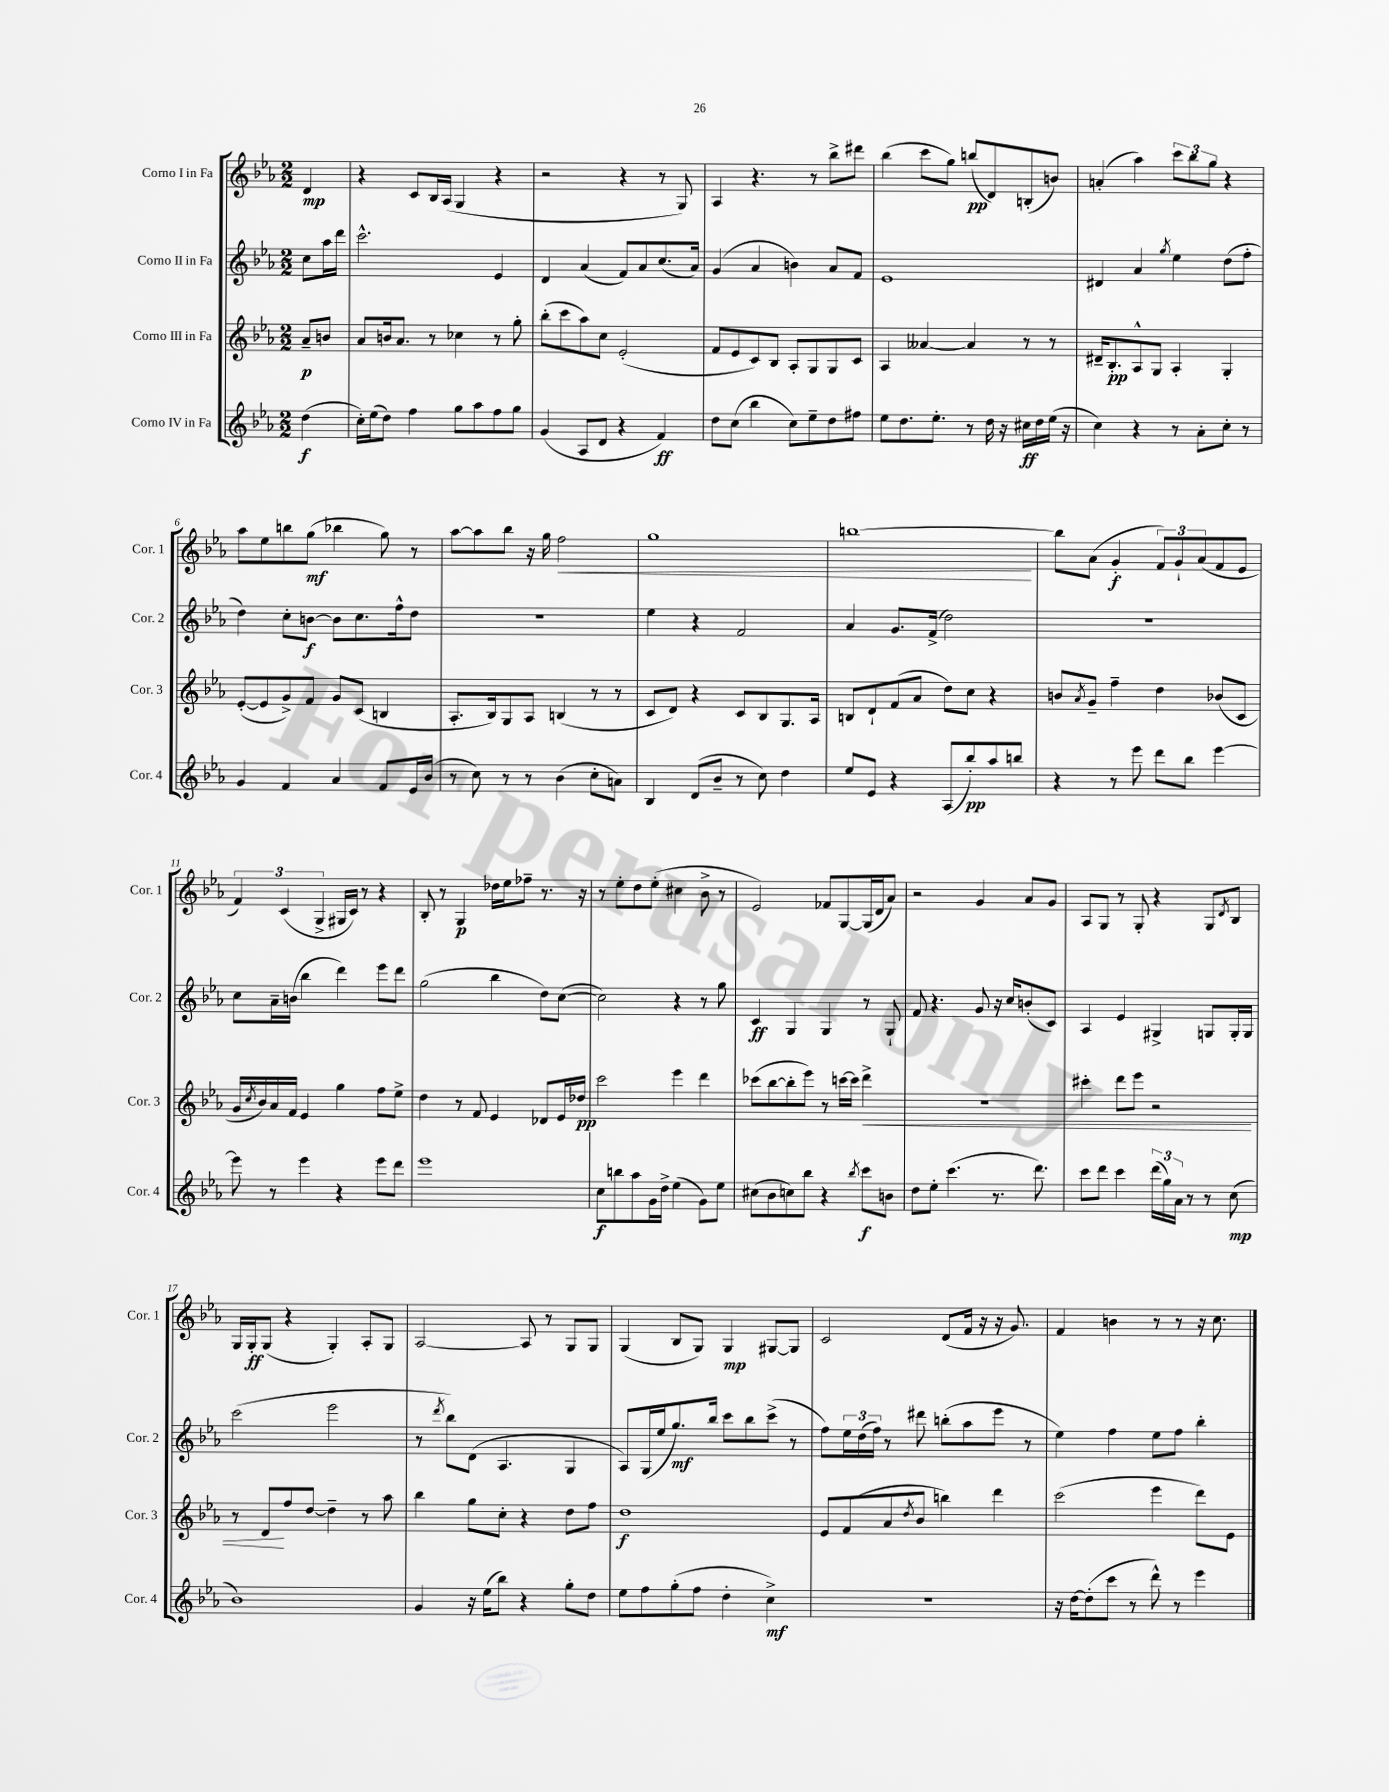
<<
\new StaffGroup <<
\new Staff = "s0" \with { instrumentName = "Corno I in Fa" shortInstrumentName = "Cor. 1" } {
    \clef treble \key ees \major \numericTimeSignature \time 2/2 \partial 4
    d'4\mp |
    r4 c'8 bes16 aes16( g4 r4 |
    r2 r4 r8 g8) |
    aes4 r4. r8 bes''8-> dis'''8 |
    bes''4( c'''8 g''8) b''8\pp( d'8) b8-.( b'8) |
    a'4-.( aes''4) \tuplet 3/2 { c'''8 bes''8 g''8 } r4 |
    aes''8 ees''8 b''8 g''8\mf( bes''4 g''8) r8 |
    aes''8~ aes''8 bes''8 r16 g''16 f''2\< |
    g''1 |
    b''1~\! |
    b''8 aes'8( g'4-.\f \tuplet 3/2 { f'8) g'8-! aes'8( } f'8 ees'8 |
    \tuplet 3/2 { f'4) c'4( g4-> } gis16 c'16) r8 r4 |
    bes8-. r8 g4\p des''16 ees''16 fes''8-- r8. r16 |
    r8 ees''8-. d''8 ees''8-.( cis''4 bes'8-> r8 |
    ees'2) fes'8 g8~ g16( d'16 aes'8) |
    r2 g'4 aes'8 g'8 |
    aes8 g8 r8 g8-. r4 g8 \acciaccatura { d'8 } bes8 |
    g16 g16-.\ff g8( r4 g4-.) aes8-. g8 |
    aes2~ aes8 r8 g8 g8 |
    g4( bes8 g8) g4\mp gis8~ gis8 |
    c'2 d'8( f'16 r16 r16 g'8.) |
    f'4 b'4 r8 r8 r16 c''8. \bar "|." |
}
\new Staff = "s1" \with { instrumentName = "Corno II in Fa" shortInstrumentName = "Cor. 2" } {
    \clef treble \key ees \major \numericTimeSignature \time 2/2 \partial 4
    c''8 aes''16 d'''16 |
    c'''2.-^ ees'4 |
    d'4 aes'4( f'8) aes'8 c''8.( aes'16) |
    g'4( aes'4 b'4) aes'8 f'8 |
    ees'1 |
    dis'4 aes'4 \acciaccatura { g''8 } ees''4 d''8( f''8-. |
    d''4) c''8-. b'8~\f b'8 c''8. f''16-^ d''8 |
    R1 |
    ees''4 r4 f'2 |
    aes'4 g'8. f'16->( d''2) |
    R1 |
    c''8 aes'16-- b'16( bes''4 d'''4) ees'''8 d'''8 |
    g''2( bes''4 d''8) c''8~( |
    c''2) r4 r8 g''8 |
    c'4\ff g4 g4 r8 g8-! |
    f'8 r4. g'8 r16 c''16 b'8-.( c'8) |
    aes4 ees'4 gis4-> g8 g16-. g16 |
    c'''2( ees'''2 |
    r8 \acciaccatura { d'''8 } bes''8) d'8( aes4. g4 |
    aes8) g16( ees''16 g''8.\mf) bes''16 c'''8 bes''8 c'''8->( r8 |
    f''8) \tuplet 3/2 { ees''16 d''16( f''16) } r8 dis'''8 b''8-.( aes''8 ees'''8 r8 |
    ees''4) f''4 ees''8 f''8 bes''4-. \bar "|." |
}
\new Staff = "s2" \with { instrumentName = "Corno III in Fa" shortInstrumentName = "Cor. 3" } {
    \clef treble \key ees \major \numericTimeSignature \time 2/2 \partial 4
    aes'8--\p b'8 |
    aes'8 b'16 aes'8. r8 ces''4 r8 g''8-. |
    bes''8-.( c'''8 aes''8) c''8 ees'2-.( |
    f'8 ees'8 c'8) bes8 aes8-. g8 g8 c'8 |
    aes4 aeses'4~ aeses'4 r8 r8 |
    dis'16-- bes8.-.\pp aes8-^ g8 aes4-. g4-. |
    ees'8~-.( ees'8 g'8->) f'8 g'8 c'8( b4 |
    aes8.-. bes16) g8 aes8 b4( r8 r8 |
    c'8 d'8) r4 c'8 bes8 g8. aes16 |
    b8 d'8-! f'8( aes'8 d''8) c''8 r4 |
    b'8 \acciaccatura { aes'8 } g'8-- f''4-- d''4 bes'8( c'8 |
    g'16 \acciaccatura { c''8 } bes'16) aes'16 f'16 ees'4 g''4 f''8 ees''8-> |
    d''4 r8 f'8 ees'4 des'8 ees'16 des''16\pp |
    c'''2 ees'''4 d'''4 |
    ces'''8( bes''8~ bes''8-. ees'''8) r8 c'''16~ c'''16 d'''4->\< |
    R1 |
    cis'''4-. d'''8 ees'''8 r2 |
    r8 d'8\! f''8 d''8~ d''4-- r8 aes''8 |
    bes''4 g''8 c''8-. r4 d''8 f''8 |
    d''1\f |
    ees'8 f'8( aes'8 \acciaccatura { d''8 } bes'8 b''4) d'''4 |
    c'''2( ees'''4 d'''8) ees'8 \bar "|." |
}
\new Staff = "s3" \with { instrumentName = "Corno IV in Fa" shortInstrumentName = "Cor. 4" } {
    \clef treble \key ees \major \numericTimeSignature \time 2/2 \partial 4
    d''4\f( |
    c''16-.) ees''16( d''8) f''4 g''8 aes''8 f''8 g''8 |
    g'4( aes8 d'8 r4 f'4\ff) |
    d''8 c''8( bes''4 c''8) ees''8-- d''8 fis''8 |
    ees''8 d''8. ees''8.-. r8 d''16 r16 cis''16\ff d''16 ees''16( r16 |
    c''4) r4 r8 aes'8-. c''8-. r8 |
    g'4 f'4 aes'4 f'8 ees'16 bes'16( |
    r8 c''8) r8 r8 bes'4( c''8-. a'8) |
    bes4 d'8( bes'8-- r8 c''8) d''4 |
    ees''8 ees'8 r4 aes8( bes''8-.\pp) aes''8 b''8 |
    r4 r8 ees'''8 d'''8 bes''8 ees'''4~ |
    ees'''8 r8 ees'''4 r4 ees'''8 d'''8 |
    ees'''1 |
    c''8\f b''8 aes''8 g'16 d''16-> ees''4( g'8) ees''8 |
    cis''8( bes'8 c''8) bes''8 r4 \acciaccatura { bes''8 } c'''8\f b'8 |
    d''8 ees''8-. c'''4.( r8. d'''8.) |
    c'''8 d'''8 c'''4 \tuplet 3/2 { d'''16( g''16) aes'16 } r8 r8 c''8\mp( |
    bes'1) |
    g'4 r16 ees''16( bes''8) r4 g''8-. d''8 |
    ees''8 f''8 g''8-.( f''8 d''4-. c''4->\mf) |
    R1 |
    r16 d''16~ d''8-.( c'''8 r8 d'''8-^) r8 ees'''4 \bar "|." |
}
>>
>>
